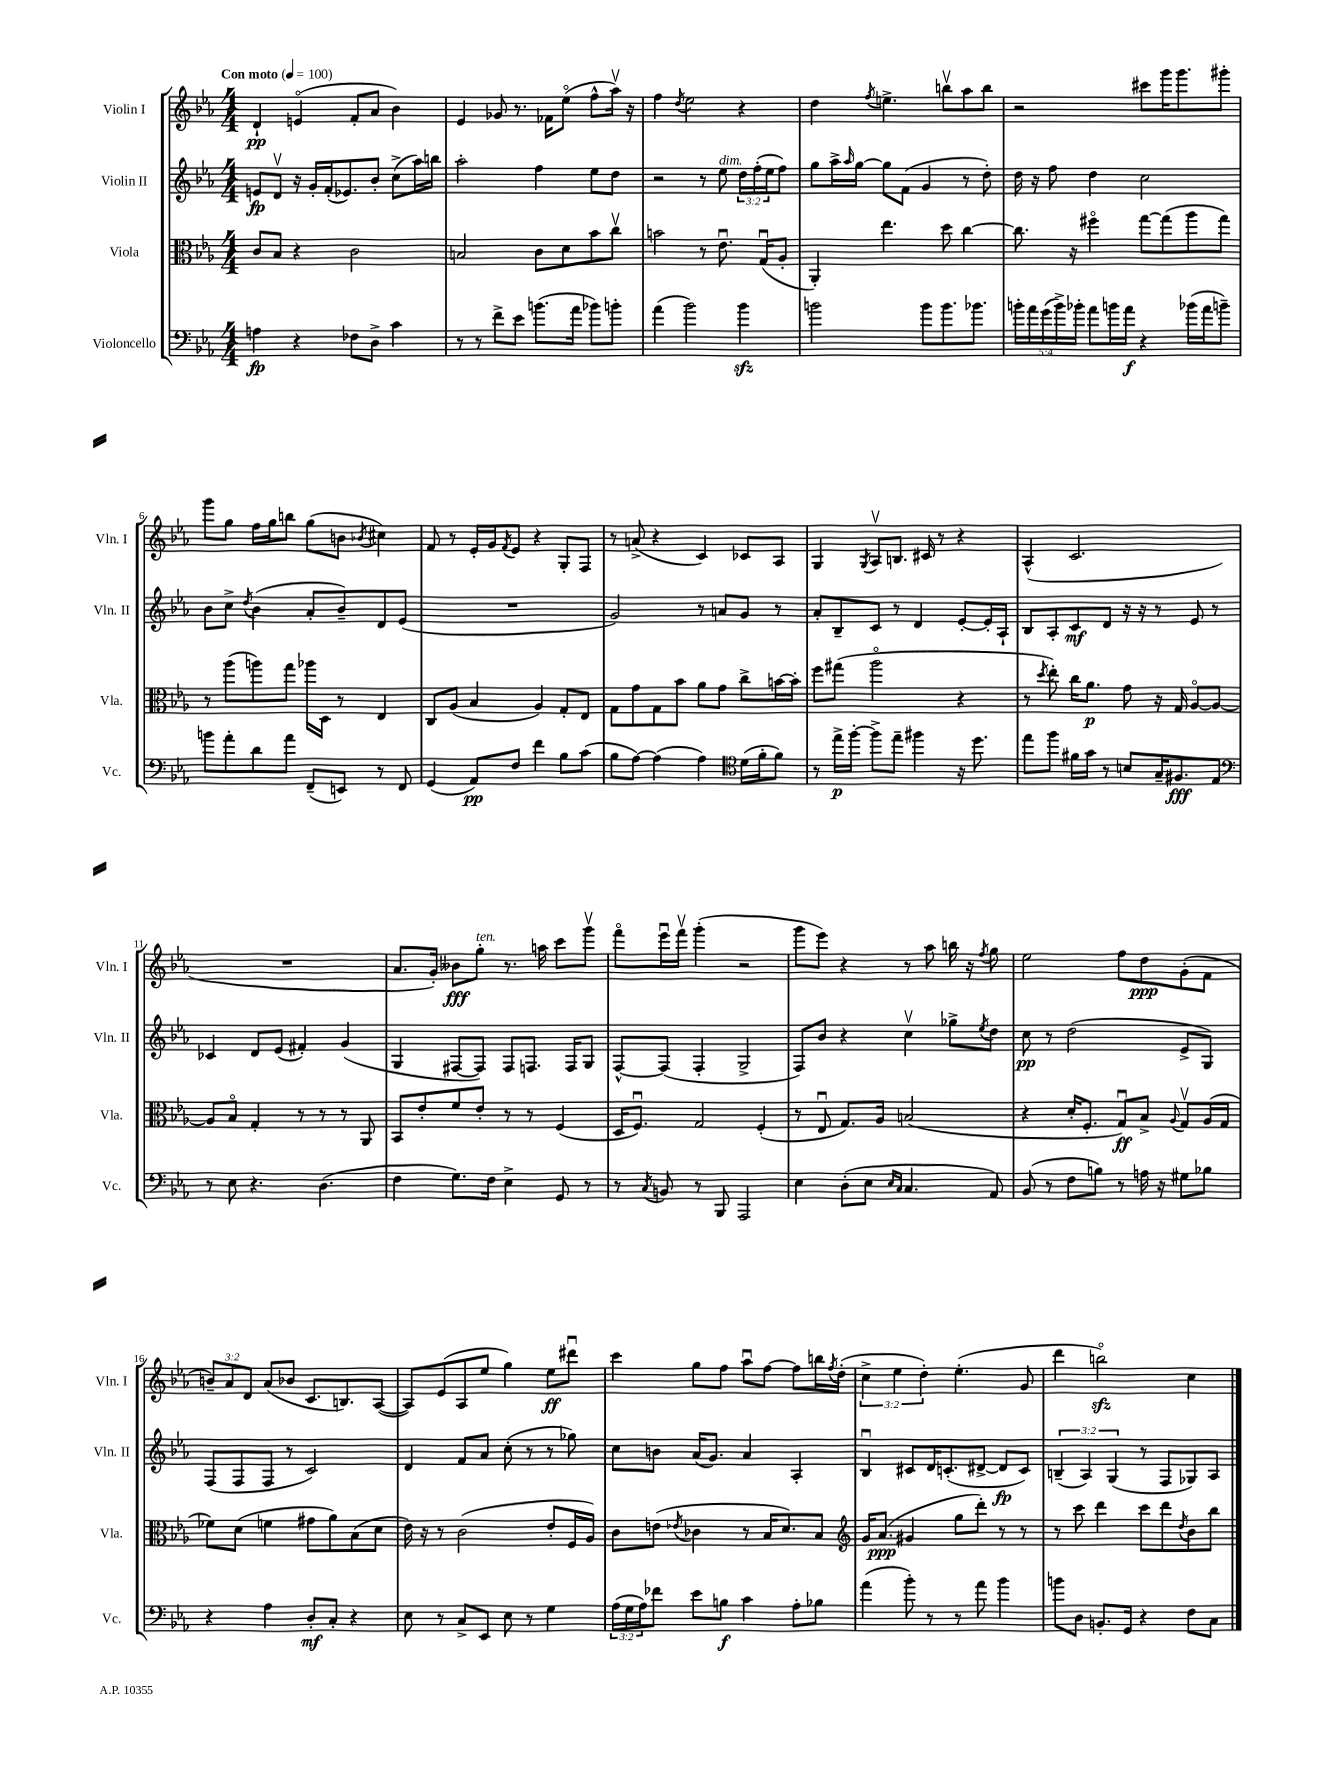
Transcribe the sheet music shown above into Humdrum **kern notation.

**kern	**kern	**kern	**kern
*staff4	*staff3	*staff2	*staff1
*clefF4	*clefC3	*clefG2	*clefG2
*k[b-e-a-]	*k[b-e-a-]	*k[b-e-a-]	*k[b-e-a-]
*M4/4	*M4/4	*M4/4	*M4/4
*MM100	*MM100	*MM100	*MM100
4A\	8c/L	8e/L	4d`/
.	8B-/J	8dv/J	.
4r	4r	16r	(4eo/
.	.	16g'/LL	.
.	.	(16f'/J	.
.	.	8.e-/)	.
8F-\L	2c\	.	8f'/L
8D^\J	.	8b-'/J	8a-/J
4c\	.	(8cc^\L	4b-\)
.	.	16aa-\L)	.
.	.	16bb\JJ	.
=	=	=	=
8r	2B/	2aa-'\	4e-/
8r	.	.	.
8f^\L	.	.	8g-/
8e-\J	.	.	8.r
(8.b\L	8c\L	4ff\	.
.	.	.	16f-\LK
.	8d\	.	(8ee-o\J
16a-\Jk	.	.	.
8b-\L)	8b-\	8ee-\L	8ff^^\L
8b'\J	8ccv\J	8dd\J	16aa-v\Jk)
.	.	.	16r
=	=	=	=
(4a-\	2b\	2r	4ff\
.	.	.	8qdd/
2b-\)	.	.	2ee-\
.	8r	8r	.
.	8.e-u\	8ee-\	.
4b-\	.	24dd\LL	4r
.	.	(24ff'\	.
.	(16Gu/LK	.	.
.	.	24ee-\J	.
.	8A-'/J	8ff\J)	.
=	=	=	=
2b\	4AA-'/)	8gg\L	4dd\
.	.	16aa-^\L	.
.	.	16qqaa-/	.
.	.	[16gg\JJ	.
.	.	.	8qff/
.	4.ee-\	8gg\]L	4.ee^\
.	.	(8f\J	.
8b\L	.	4g/	.
8.b\	8dd\	.	8bbv\L
.	[4cc\	8r	8aa-\
8.b-\J	.	.	.
.	.	8dd'\)	8bb\J
=	=	=	=
20b'\LL	8.cc\]	16dd\	2r
20a-\	.	.	.
.	.	16r	.
(20g\	.	.	.
.	.	8ff\	.
20b^\)	.	.	.
.	16r	.	.
20b-'\JJ	.	.	.
8a-\L	4ff#o\	4dd\	.
16b\L	.	.	.
16a-\JJ	.	.	.
4r	[8gg\L	2cc\	8ccc#\L
.	(8gg\]	.	16ggg\K
.	.	.	8.ggg\
(16b-\LL	8aa-\	.	.
16a-\J	.	.	.
8b~\J)	8gg\J)	.	8ggg#'\J
=	=	=	=
8b\L	8r	8b-\L	8ggg\L
8a-'\	(8aa-\L	8cc^\J	8gg\J
.	.	8qdd/	.
8d\	8aa\)	(4b-\	16ff\LL
.	.	.	16gg\J
8a-\J	8gg\J	.	8bb\J
(8FF~/L	16aa-\LL	8a-'/L	(8gg\L
.	16D\JJ	.	.
8EE/J)	8r	8b-~/)	8b\J
.	.	.	8qb-/
8r	4E-/	8d/	4cc#\)
8FF/	.	(8e-/J	.
=	=	=	=
(4GG/	8C/L	1r	8f/
.	(8A-/J	.	8r
8AA-/L)	4B-/	.	16e-'/LL
.	.	.	16g/J
.	.	.	8qf/
8F/J	.	.	8e-/J
4f\	4A-/)	.	4r
8B-\L	8G'/L	.	8G'/L
(8c\J	8E-/J	.	8F/J
=	=	=	=
8B-\L	8G\L	2g/)	8r
[8A-\J)	8g\	.	(8a^/
(4A-\]	8G\	.	4r
.	8b-\J	.	.
4A-\)	8a-\L	8r	4c/)
.	8g\J	8a/L	.
*clefC4	*	*	*
(16d\LL	8cc^\L	8g/J	8c-/L
16f'\J	.	.	.
8f\J)	[16b\L	8r	8A-/J
.	16b'\]JJ	.	.
=	=	=	=
8r	8ff\L	8a-'/L	4G/
16ee-^\LL	(8gg#\J	8B-~/	.
[16ff'\JJ	.	.	.
.	.	.	8qG/
8ff^\]L	2aa-o\	8c/J	8A-v/L
8ee-~\J	.	8r	8.B/J
4ff#\	.	4d/	.
.	.	.	16c#/
.	.	.	8r
16r	4r	[8e-'/L	4r
8.dd\	.	.	.
.	.	16e-'/]L	.
.	.	16A-`/JJ	.
=	=	=	=
8ee-\L	8r	8B-/L	(4A-^^/
.	8qdd/	.	.
8ff\J	8ee-'\)	8A-'/	.
16f#\LL	16cc\LK	8c/	2.c/
16g\JJ	8.a-\J	.	.
8r	.	8d/J	.
8B/L	8g\	16r	.
.	.	16r	.
16G~/K	16r	8r	.
8.F#/	16G/	.	.
.	[8A-o/L	8e-/	.
8E-/J	8A-/_J	8r	.
=	=	=	=
*clefF4	*	*	*
8r	8A-/]L	4c-/	1r
8E-\	8B-o/J	.	.
4.r	4G'/	8d/L	.
.	.	(8e-/J	.
.	8r	4f#'/)	.
(4.D\	8r	.	.
.	8r	(4g/	.
.	8AA-/	.	.
=	=	=	=
4F\	8BB-/L	4G/	8.a-/L
.	8e-'/	.	.
.	.	.	16g'/Jk)
8.G\L)	8f/	[8F#/L	8b--\L
.	8e-'/J	8F#/]J)	8gg'\J
16F\Jk	.	.	.
4E-^\	8r	8F#/L	8.r
.	8r	8.F/J	.
.	.	.	16aa\
8GG/	(4F/	.	8ccc\L
.	.	16F/LK	.
8r	.	8G/J	8gggv\J
=	=	=	=
8r	16D/LK	[8F^^/L	8fffo\L
.	8.Fu/J)	.	.
8qC/	.	.	.
8BB/	.	(8F/]J	16eee-u\L
.	.	.	16fffv\JJ
8r	2G/	4F'/	(4ggg'\
8BBB-/	.	.	.
2AAA-/	.	2G^/	2r
.	(4F'/	.	.
=	=	=	=
4E-\	8r	8F/L)	8ggg\L
.	8E-u/	8b-/J	8eee-\J)
(8D'\L	8.G/L)	4r	4r
8E-\J	.	.	.
.	16A-/Jk	.	.
16qqE-/LL	.	.	.
16qqC/JJ	.	.	.
4.C/	(2B/	4ccv\	8r
.	.	.	8aa-\
.	.	8gg-^\L	16bb\
.	.	.	16r
.	.	8qee-/	8qff/
8AA-/)	.	8dd\J	8gg\
=	=	=	=
(8BB-/	4r	8cc\	2ee-\
8r	.	8r	.
8F\L	16d'/LK	(2dd\	.
.	8.F'/J	.	.
8B\J)	.	.	.
8r	8Gu/L)	.	8ff\L
16A\	8B-^/J	.	8dd\
16r	.	.	.
.	8qqA-/	.	.
8G#\L	8Gv/L	8e-^/L	(8g'\
8B-\J	(16A-/L	8G/J)	8f\J
.	16G/JJ	.	.
=	=	=	=
4r	8f-\L)	(8F/L	12b~/L)
.	.	.	12a-/
.	(8d\J	8F/	.
.	.	.	12d/J
4A-\	4f\	8F/J	(8a-/L
.	.	8r	8b-/J
8D'/L	8g#\L	2c/)	8.c/L
8C'/J	8a-\)	.	.
.	.	.	8.B/)
4r	(8B-\	.	.
.	8d\J	.	([8A-/J
=	=	=	=
8E-\	16e-\)	4d/	8A-/]L)
.	16r	.	.
8r	8r	.	(8e-/
8C^/L	(2c\	8f/L	8A-/
8EE-/J	.	8a-/J	8ee-/J
8E-\	.	(8cc'\	4gg\)
8r	.	8r	.
4G\	8e-'/L	8r	8ee-\L
.	16F/L	8gg-\)	8ddd#u\J
.	16A-/JJ)	.	.
=	=	=	=
(24A-\LL	8c\L	8cc\L	4ccc\
24G\	.	.	.
24A-\J)	.	.	.
8f-\J	(8e\J	8b\J	.
.	8qe-/	.	.
8e-\L	4c-\	(16a-/LK	8gg\L
.	.	8.g/J)	.
8B\J	.	.	8ff\J
4c\	8r	4a-/	8aa-u\L
.	16B-/LK	.	[8ff\J
.	8.d/)	.	.
8A-'\L	.	4A-'/	8ff\]L
8B-\J	8B-/J	.	16bb\L
.	.	.	8qff/
.	.	.	(16dd'\JJ
=	=	=	=
*	*clefG2	*	*
(4a-\	16g/LK	4B-u/	6cc^\
.	(8.a-/J	.	.
.	.	.	6ee-\
8b-'\)	4g#/	8c#/L	.
.	.	.	6dd'\)
8r	.	16d/K	.
.	.	(8.c'/	.
8r	8gg\L	.	(4.ee-'\
8a-\	8ddd'\J)	[8d#^/J	.
4b-\	8r	8d#/]L	.
.	8r	8c/J)	8g/
=	=	=	=
8b\L	8r	(6B~/	4ddd\
8D\J	8ccc\	.	.
.	.	6A-/)	.
8.BB'/L	4ddd\	.	2bbo\)
.	.	(6G/	.
16GG/Jk	.	.	.
4r	8ccc\L	8r	.
.	8ddd\	8F/L	.
.	8qdd/	.	.
8F\L	8b-\	8G-/)	4cc\
8C\J	8bb-\J	8A-/J	.
==	==	==	==
*-	*-	*-	*-
